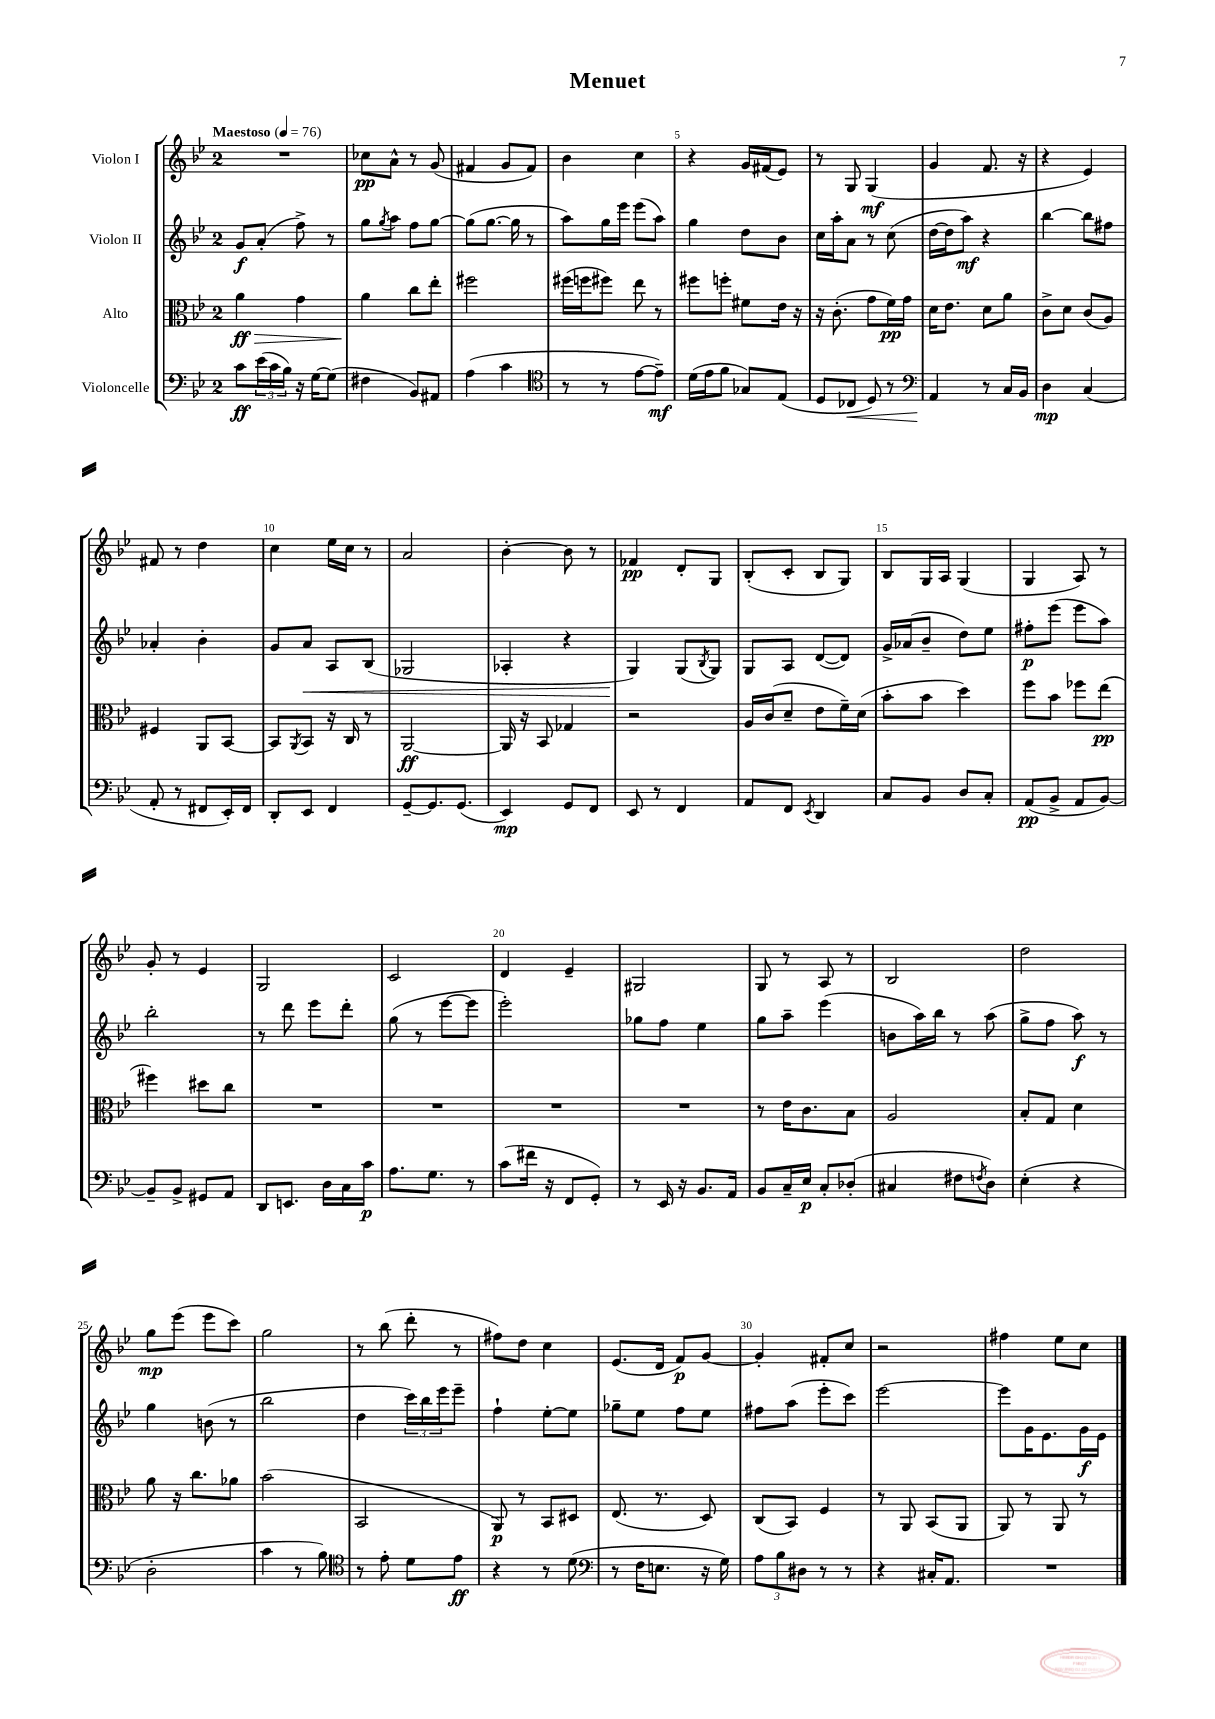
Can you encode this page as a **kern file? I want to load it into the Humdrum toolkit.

**kern	**kern	**kern	**kern
*staff4	*staff3	*staff2	*staff1
*clefF4	*clefC3	*clefG2	*clefG2
*k[b-e-]	*k[b-e-]	*k[b-e-]	*k[b-e-]
*M2/4	*M2/4	*M2/4	*M2/4
*MM76	*MM76	*MM76	*MM76
8c	4a	8g	2r
(24e-	.	(8a'	.
24c	.	.	.
24B-)	.	.	.
16r	4g	8ff^)	.
[16G	.	.	.
(8G]	.	8r	.
=	=	=	=
4F#	4a	8gg	8cc-
.	.	8qgg	.
.	.	8aa	8a^^
8BB-)	8cc	8ff	8r
8AA#	8ee-'	[8gg	(8g
=	=	=	=
(4A	2ff#	(8gg]	4f#
.	.	[8.gg	.
4c	.	.	8g
.	.	16gg]	.
.	.	8r	8f#)
=	=	=	=
*clefC4	*	*	*
8r	(16ff#	8aa)	4b-
.	16ff	.	.
8r	8ff#)	16gg	.
.	.	16eee-	.
[8e-	8ee-	(8eee-	4cc
8e-~])	8r	8aa)	.
=	=	=	=
(16d	8ff#	4gg	4r
16e-	.	.	.
8f	8ff'	.	.
8G-)	8f#	8dd	16g
.	.	.	(16f#
(8E-	16e-	8b-	8e-)
.	16r	.	.
=	=	=	=
8D	16r	16cc	8r
.	(8.c'	16aa'	.
8C-	.	8a	8G
8D)	8g	8r	(4G
8r	16f)	(8cc	.
.	16g	.	.
=	=	=	=
*clefF4	*	*	*
4AA	16d	[16dd	4g
.	8.e-	16dd]	.
.	.	8aa)	.
8r	8d	4r	8.f
16C	8a	.	.
16BB-	.	.	16r
=	=	=	=
4D	8c^	[4bb-	4r
.	8d	.	.
(4C	(8c	8bb-]	4e-)
.	8A)	8ff#	.
=	=	=	=
8AA'	4F#	4a-'	8f#
8r	.	.	8r
8FF#	8AA	4b-'	4dd
16EE-')	[8BB-	.	.
16FF#	.	.	.
=	=	=	=
8DD'	8BB-]	8g	4cc
.	8qAA	.	.
8EE-	8BB-	8a	.
4FF	16r	8A	16ee-
.	16C	.	16cc
.	8r	(8B-	8r
=	=	=	=
[8GG~	[2AA	2G-	2a
8.GG]	.	.	.
(8.GG	.	.	.
=	=	=	=
4EE-)	16AA]	4A-'	[4b-'
.	16r	.	.
.	8BB-	.	.
8GG	4G-	4r	8b-]
8FF	.	.	8r
=	=	=	=
8EE-	2r	4G)	4f-
8r	.	.	.
4FF	.	(8G	8d'
.	.	8qB-	.
.	.	8G)	8G
=	=	=	=
8AA	16A	8G	(8B-'
.	(16c	.	.
8FF	8d~	8A	8c'
8qEE-	.	.	.
4DD	8e-	([8d	8B-
.	16f~)	8d])	8G)
.	(16d	.	.
=	=	=	=
8C	8b-'	16g^	8B-
.	.	(16a-	.
8BB-	8b-	8b-~	16G
.	.	.	16A
8D	4dd)	8dd)	(4G
8C'	.	8ee-	.
=	=	=	=
(8AA	8ff	8ff#'	4G
8BB-^	8b-	(8eee-	.
8AA	8ff-	8eee-	8A)
[8BB-)	(8ee-	8aa)	8r
=	=	=	=
8BB-~]	4ff#)	2bb-'	8g'
8BB-^	.	.	8r
8GG#	8dd#	.	4e-
8AA	8cc	.	.
=	=	=	=
8DD	2r	8r	2G
8.EE	.	8ddd	.
.	.	8eee-	.
16D	.	.	.
16C	.	8ddd'	.
16c	.	.	.
=	=	=	=
8.A	2r	(8gg	2c
.	.	8r	.
8.G	.	.	.
.	.	[8eee-	.
8r	.	8eee-]	.
=	=	=	=
(8c	2r	2eee-')	4d
16f#	.	.	.
16r	.	.	.
8FF	.	.	4e-~
8GG')	.	.	.
=	=	=	=
8r	2r	8gg-	2G#
16EE-	.	8ff	.
16r	.	.	.
8.BB-	.	4ee-	.
16AA	.	.	.
=	=	=	=
8BB-	8r	8gg	8G
16C~	16e-	8aa~	8r
16E-	8.c	.	.
8C'	.	(4eee-	8A
(8D-'	8B-	.	8r
=	=	=	=
4C#	2A	8b	2B-
.	.	16aa)	.
.	.	16bb-	.
8F#	.	8r	.
8qF	.	.	.
8D)	.	(8aa	.
=	=	=	=
(4E-'	8B-'	8gg^	2dd
.	8G	8ff	.
4r	4d	8aa)	.
.	.	8r	.
=	=	=	=
2D'	8a	4gg	8gg
.	16r	.	(8eee-
.	8.cc	.	.
.	.	(8b	8eee-
.	8a-	8r	8ccc)
=	=	=	=
4c	(2b-	2bb-	2gg
8r	.	.	.
8B-)	.	.	.
=	=	=	=
*clefC4	*	*	*
8r	2BB-	4dd	8r
8e-'	.	.	(8bb-
8d	.	24ccc)	8ddd'
.	.	24bb-	.
.	.	24eee-	.
8e-	.	8eee-~	8r
=	=	=	=
4r	8AA)	4ff`	8ff#)
.	8r	.	8dd
8r	8BB-	[8ee-'	4cc
(8d	8D#	8ee-]	.
=	=	=	=
*clefF4	*	*	*
8r	(8.E-	8gg-~	(8.e-
16F	.	8ee-	.
8.E	8.r	.	16d
.	.	8ff	8f)
16r	8D)	8ee-	[8g
16G)	.	.	.
=	=	=	=
12A	(8C	8ff#	4g']
12B-	.	.	.
.	8BB-)	(8aa	.
12D#	.	.	.
8r	4F	8eee-'	8f#'
8r	.	8ccc)	8cc
=	=	=	=
4r	8r	[2eee-	2r
.	8AA	.	.
16C#'	(8BB-	.	.
8.AA	.	.	.
.	8AA	.	.
=	=	=	=
2r	8AA)	8eee-]	4ff#
.	8r	16g	.
.	.	8.e-	.
.	8AA	.	8ee-
.	8r	16g	8cc
.	.	16e-	.
==	==	==	==
*-	*-	*-	*-
